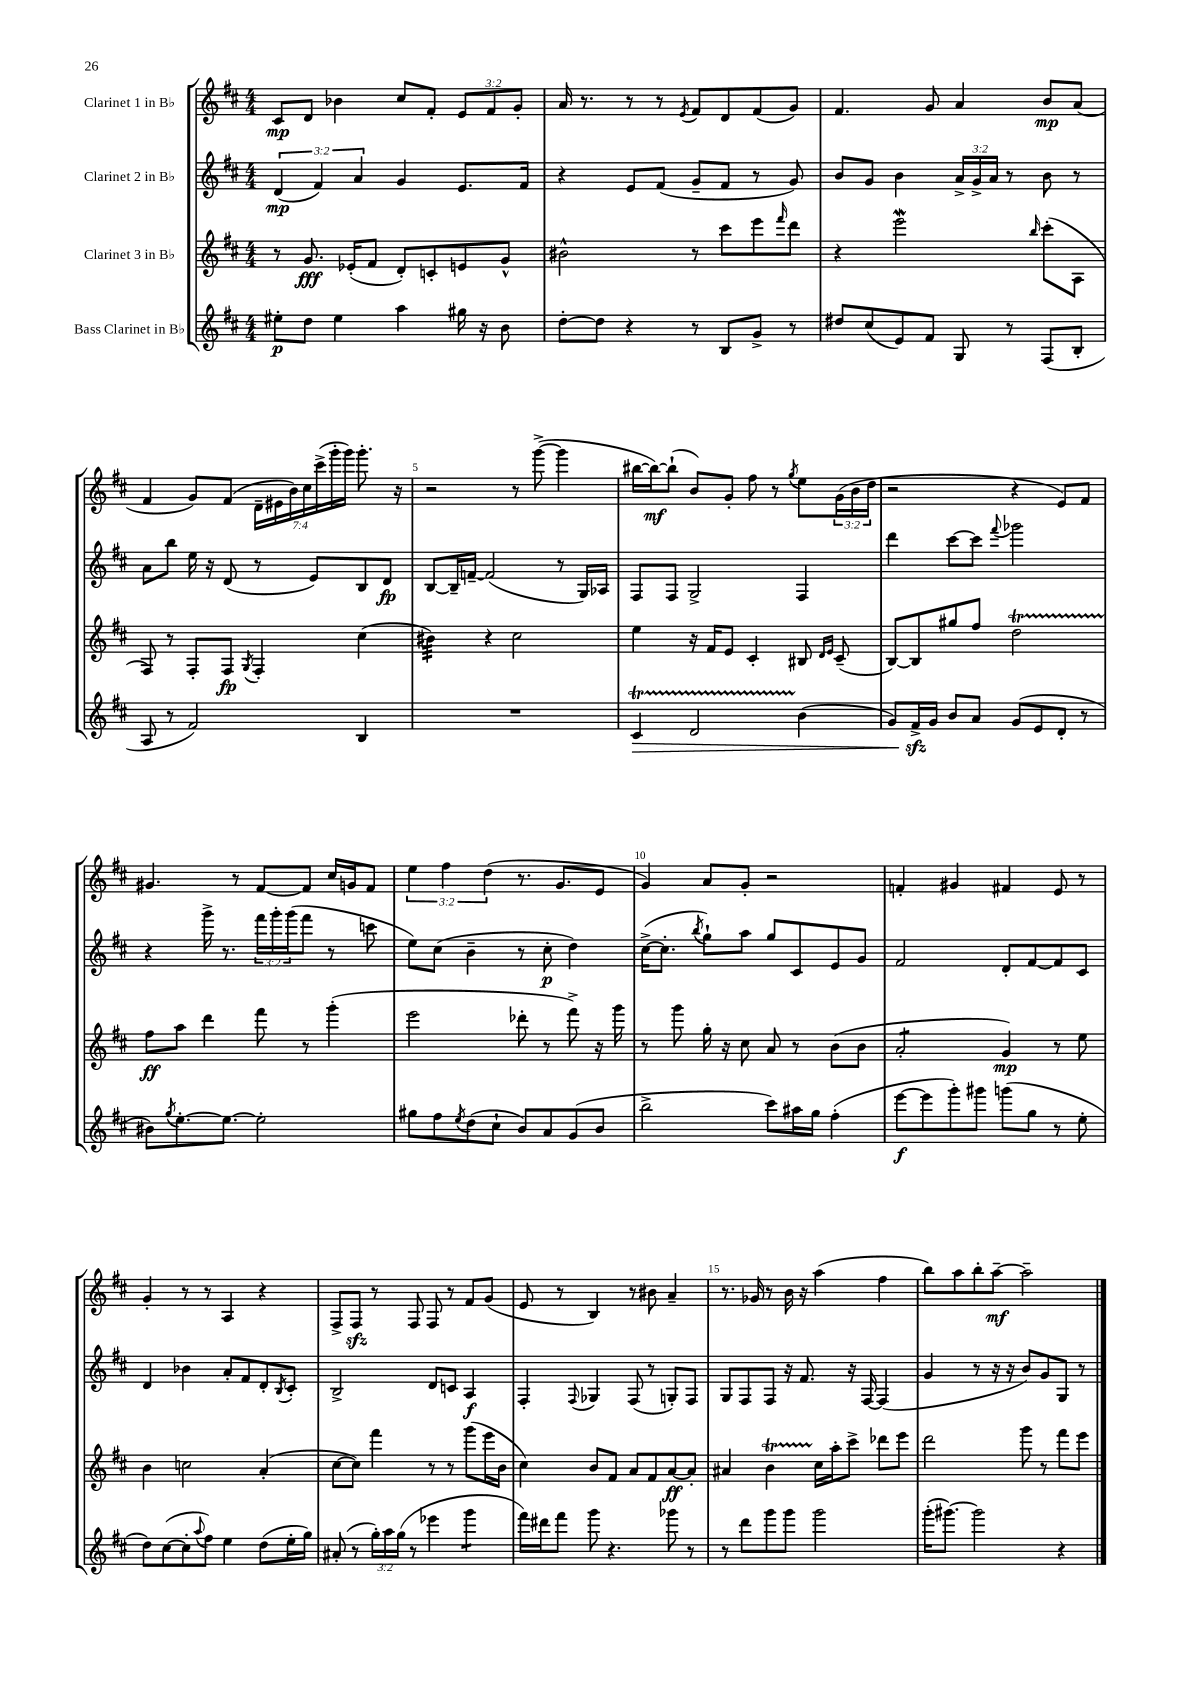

**kern	**kern	**kern	**kern
*staff4	*staff3	*staff2	*staff1
*clefG2	*clefG2	*clefG2	*clefG2
*k[f#c#]	*k[f#c#]	*k[f#c#]	*k[f#c#]
*M4/4	*M4/4	*M4/4	*M4/4
8ee#'	8r	(6d	8c#
8dd	8.g	.	8d
.	.	6f#)	.
4ee#	.	.	4b-
.	(16e-'	.	.
.	.	6a	.
.	8f#	.	.
4aa	8d')	4g	8cc#
.	8c'	.	8f#'
16gg#	8e	8.e	12e
16r	.	.	.
.	.	.	12f#
8b	8g^^	.	.
.	.	.	12g'
.	.	16f#	.
=	=	=	=
[8dd'	2b#^^	4r	16a
.	.	.	8.r
8dd]	.	.	.
4r	.	8e	8r
.	.	(8f#	8r
.	.	.	8qe
8r	8r	8g~	8f#
8B	8ccc#	8f#	8d
8g^	8eee	8r	(8f#
.	16qqfff#	.	.
8r	8ddd	8g)	8g)
=	=	=	=
8dd#	4r	8b	4.f#
(8cc#	.	8g	.
8e)	2eee	4b	.
8f#	.	.	8g
8G	.	24a^	4a
.	.	24g^	.
.	.	24a	.
8r	.	8r	.
.	16qqbb	.	.
(8F#	(8ccc#'	8b	8b
8B'	8A	8r	(8a
=	=	=	=
8A	8F#)	8a	4f#
8r	8r	8bb	.
2f#)	8F#'	16ee	8g)
.	.	16r	.
.	8F#	(8d	(8f#
.	8qG	.	.
.	4F#'	8r	28d~
.	.	.	28e#
.	.	.	28b)
.	.	.	28cc#
.	.	8e)	.
.	.	.	(28ccc#^
.	.	.	28ggg'
.	.	.	28ggg)
4B	(4cc#	8B	8.ggg'
.	.	8d	.
.	.	.	16r
=	=	=	=
1r	4b#)	[8B	2r
.	.	16B~]	.
.	.	[16f~	.
.	4r	(2f]	.
.	2cc#	.	8r
.	.	.	([8ggg^
.	.	8r	4ggg]
.	.	16G)	.
.	.	16A-	.
=	=	=	=
4c#	4ee	8F#	[16bb#
.	.	.	16bb#_)
.	.	8F#	(8bb#`]
2d	16r	2G^	8b)
.	16f#	.	.
.	8e	.	8g'
.	4c#'	.	8ff#
.	.	.	8r
.	.	.	8qgg
(4b	8B#	4F#	8ee
.	16qqd	.	.
.	16qqe	.	.
.	(8c#~	.	(24g
.	.	.	24b
.	.	.	24dd
=	=	=	=
8g)	[8B)	4ddd	2r
16f#^	8B]	.	.
16g	.	.	.
8b	8gg#	[8ccc#	.
8a	8ff#	8ccc#]	.
.	.	8qqfff#	.
(8g	2dd	2ggg-	4r
8e	.	.	.
8d'	.	.	8e)
8r	.	.	8f#
=	=	=	=
8b#)	8ff#	4r	4.g#
8qgg	.	.	.
[8.ee'	8aa	.	.
.	4ddd	16ggg^	.
8.ee_	.	8.r	.
.	.	.	8r
2ee']	8fff#	24fff#	[8f#
.	.	24ggg'	.
.	.	(24ggg	.
.	8r	8fff#	8f#]
.	(4ggg'	8r	16cc#
.	.	.	16g
.	.	8ccc	8f#
=	=	=	=
8gg#	2eee	8ee)	6ee
8ff#	.	(8cc#	.
.	.	.	6ff#
8qee	.	.	.
(8dd	.	4b~	.
.	.	.	(6dd
8cc#`	.	.	.
8b)	8ddd-'	8r	8.r
8a	8r	8cc#'	.
.	.	.	8.g
(8g	8fff#^)	4dd)	.
8b	16r	.	8e
.	16ggg	.	.
=	=	=	=
2bb^	8r	([16cc#^	4g)
.	.	8.cc#']	.
.	8ggg	.	.
.	.	8qbb	.
.	16gg'	8gg`)	8a
.	16r	.	.
.	8cc#	8aa	8g'
8ccc#)	8a	8gg	2r
16aa#	8r	8c#	.
16gg	.	.	.
(4ff#'	(8b	8e	.
.	8b	8g	.
=	=	=	=
[8eee	2a'	2f#	4f'
8eee]	.	.	.
8ggg')	.	.	4g#
8ggg#	.	.	.
(8ggg	4g)	8d'	4f#
8gg	.	[8f#	.
8r	8r	8f#]	8e
8ee'	8ee	8c#	8r
=	=	=	=
8dd)	4b	4d	4g'
([8cc#	.	.	.
8cc#']	2cc	4b-	8r
8qqaa	.	.	.
8ff#)	.	.	8r
4ee	.	8a'	4A
.	.	8f#	.
(8dd	(4a'	8d'	4r
.	.	8qB	.
16ee'	.	8c#'	.
16gg)	.	.	.
=	=	=	=
(8a#'	[8cc#	2B^	8F#^
8r	8cc#])	.	8F#
24gg')	4fff#	.	8r
24aa	.	.	.
(24gg	.	.	.
8r	.	.	8F#
4eee-	8r	8d	8F#
.	8r	8c	8r
4ggg	(8ggg	4A	8f#
.	16eee	.	(8g
.	16b	.	.
=	=	=	=
16fff#)	4cc#)	4F#'	8e
16ddd#	.	.	.
8fff#	.	.	8r
.	.	8qqF#	.
8ggg	8b	4G-	4B)
4.r	8f#	.	.
.	8a	(8F#	8r
.	8f#	8r	8b#
8ggg-	[8a	8G')	4a~
8r	8a']	8F#	.
=	=	=	=
8r	4a#	8G	8.r
8ddd	.	8F#	.
.	.	.	16g-
8ggg	4b	8F#	8r
8ggg	.	16r	16b
.	.	8.f#	16r
2ggg	16cc#	.	(4aa
.	16aa'	.	.
.	8ccc#^	16r	.
.	.	[16F#	.
.	8ddd-	(4F#]	4ff#
.	8eee	.	.
=	=	=	=
(16ggg'	2ddd	4g	8bb)
[8.ggg#)	.	.	.
.	.	.	8aa
2ggg#]	.	8r	8bb'
.	.	16r	[8aa~
.	.	16r	.
.	8ggg	8b)	2aa~]
.	8r	8g	.
4r	8fff#	8G	.
.	8eee	8r	.
==	==	==	==
*-	*-	*-	*-
